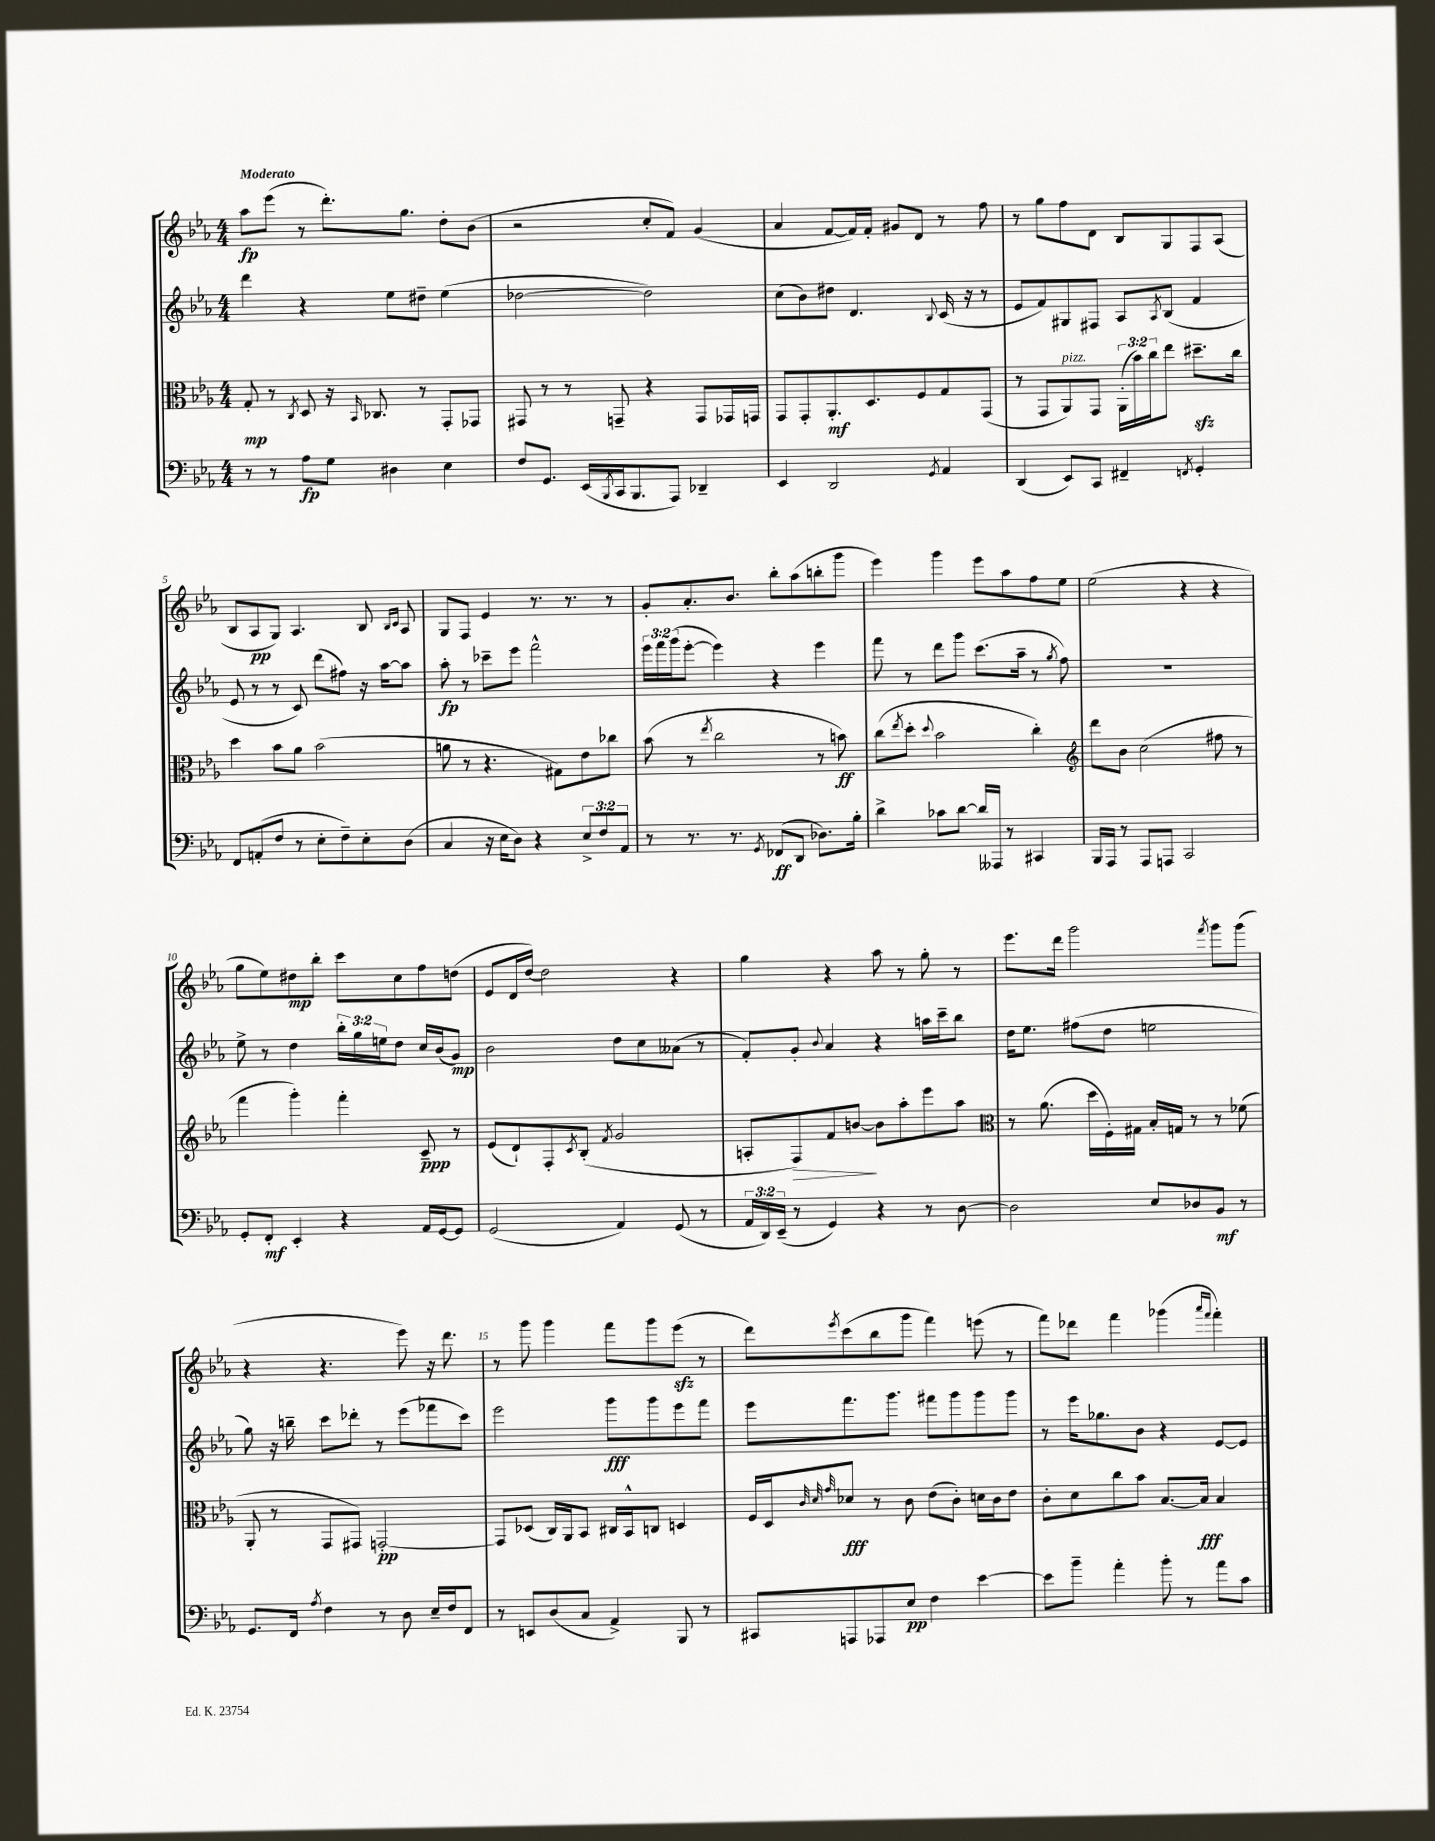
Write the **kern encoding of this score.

**kern	**dynam	**kern	**dynam	**kern	**dynam	**kern	**dynam
*part4	*part4	*part3	*part3	*part2	*part2	*part1	*part1
*staff4	*staff4	*staff3	*staff3	*staff2	*staff2	*staff1	*staff1
*clefF4	*	*clefC3	*	*clefG2	*	*clefG2	*
*k[b-e-a-]	*	*k[b-e-a-]	*	*k[b-e-a-]	*	*k[b-e-a-]	*
*M4/4	*	*M4/4	*	*M4/4	*	*M4/4	*
=1	=1	=1	=1	=1	=1	=1	=1
!	!	!	!	!	!	!LO:TX:a:B:t=Moderato	!
8r	.	8G'/	mp	4ddd\	.	8aa-\L	fp
8r	.	8r	.	.	.	(8eee-\J	.
.	.	8qC/	.	.	.	.	.
8A-\L	fp	8D/	.	4r	.	8r	.
8G\J	.	16r	.	.	.	8.ddd'\L)	.
.	.	16qqBB-/	.	.	.	.	.
.	.	8.C-X/	.	.	.	.	.
4D#X\	.	.	.	8ee-\L	.	.	.
.	.	.	.	.	.	8.gg\J	.
.	.	8r	.	8dd#X~\J	.	.	.
4E-\	.	8GG'/L	.	(4ee-\	.	8dd'\L	.
.	.	8GG-X/J	.	.	.	(8b-\J	.
=2	=2	=2	=2	=2	=2	=2	=2
8F/L	.	8GG#X/	.	[2dd-X\	.	2r	.
8.GG/J	.	8r	.	.	.	.	.
.	.	8r	.	.	.	.	.
(16EE-/LL	.	.	.	.	.	.	.
8qBBB-/	.	.	.	.	.	.	.
16CC/J	.	8GGn~/	.	.	.	.	.
8.BBB-/	.	.	.	.	.	.	.
.	.	4r	.	2dd-\])	.	8cc'/L	.
8AAA-/J)	.	.	.	.	.	8f/J)	.
4DD-X~/	.	8GG/L	.	.	.	(4g/	.
.	.	16GG-X/L	.	.	.	.	.
.	.	16GGn/JJ	.	.	.	.	.
=3	=3	=3	=3	=3	=3	=3	=3
4EE-/	.	8GG/L	.	(8cc\L	.	4a-/	.
.	.	8GG'/	.	8b-\)	.	.	.
2DD/	.	8.AA-'/	mf	8dd#X\J	.	[8f/L	.
.	.	.	.	4.d/	.	16f/L])	.
.	.	8.D/	.	.	.	16f'/JJ	.
.	.	.	.	.	.	8g#X/L	.
.	.	8F/	.	.	.	8d/J	.
8qGG/	.	.	.	8qqB-/	.	.	.
4AA-/	.	8G/	.	(16c/	.	8r	.
.	.	.	.	16r	.	.	.
.	.	(8GG/J	.	8r	.	8ff\	.
=4	=4	=4	=4	=4	=4	=4	=4
(4DD/	.	8r	.	8e-/L	.	8r	.
.	.	8GG/L	.	8f/)	.	8gg\L	.
!	!	!LO:TX:a:i:t=pizz.	!	!	!	!	!
8EE-/L)	.	8AA-/)	.	8G#X/	.	8ff\	.
8CC/J	.	8GG/J	.	8F#X/J	.	8d\J	.
4FF#X~/	.	(24AA-'\LL	.	8A-/L	.	8B-/L	.
.	.	24b-\)	.	.	.	.	.
.	.	24cc\J	.	.	.	.	.
.	.	.	.	8qA-/	.	.	.
.	.	8ee-\J	.	(8B-/J	.	8G/	.
8qFFn/	.	.	.	.	.	.	.
4GG'/	.	8.dd#Xzz~\L	.	4f/	.	8F/	.
.	.	.	.	.	.	(8A-/J	.
.	.	16cc\Jk	.	.	.	.	.
!!LO:LB:g=z
=5	=5	=5	=5	=5	=5	=5	=5
8FF/L	.	4dd\	.	8e-/	.	8B-/L	.
(8AAn'/	.	.	.	8r	.	8A-/	pp
8F/J	.	8b-\L	.	8r	.	8G/J)	.
8r	.	8a-\J	.	8c/)	.	4.A-/	.
8E-'\L	.	(2b-\	.	(8ddd\L	.	.	.
8F~\)	.	.	.	8ff#X\J)	.	.	.
8E-'\	.	.	.	16r	.	8B-/	.
.	.	.	.	[16aa-\KL	.	.	.
.	.	.	.	.	.	16qqB-/LL	.
.	.	.	.	.	.	16qqc/JJ	.
(8D\J	.	.	.	8aa-\J]	.	8A-/	.
=6	=6	=6	=6	=6	=6	=6	=6
4C/	.	8an\	.	8aa-'\	fp	8G/L	.
.	.	8r	.	8r	.	8F/J	.
16r	.	4.r	.	8ccc-X~\L	.	4e-/	.
16E-\KL	.	.	.	.	.	.	.
8D\J)	.	.	.	8eee-\J	.	.	.
4r	.	.	.	2fff^^\	.	8.r	.
.	.	8G#X\L)	.	.	.	.	.
.	.	.	.	.	.	8.r	.
12E-^/L	.	8e-\	.	.	.	.	.
12F/	.	.	.	.	.	.	.
.	.	8cc-X\J	.	.	.	8r	.
12AA-/J	.	.	.	.	.	.	.
=7	=7	=7	=7	=7	=7	=7	=7
8r	.	(8b-\	.	24eee-\LL	.	8g'/L	.
.	.	.	.	24fff\	.	.	.
.	.	.	.	(24ggg\J	.	.	.
8.r	.	8r	.	[8eee-'\J	.	8.a-'/	.
.	.	8qee-/	.	.	.	.	.
.	.	2cc\	.	4eee-\])	.	.	.
8.r	.	.	.	.	.	8.b-/J	.
8qGG/	.	.	.	.	.	.	.
(8FF-X/L	ff	.	.	4r	.	8bb-'\L	.
8DD/J	.	.	.	.	.	(8aa-\	.
8.D-X\L)	.	8r	.	4eee-\	.	8bbn'\	.
.	.	8bn\)	ff	.	.	8ggg\J	.
16B-'\Jk	.	.	.	.	.	.	.
=8	=8	=8	=8	=8	=8	=8	=8
4d^\	.	(8cc\L	.	8fff\	.	4eee-\)	.
.	.	8qee-/	.	.	.	.	.
.	.	8dd'\J	.	8r	.	.	.
.	.	8qqdd/	.	.	.	.	.
8c-X\L	.	2b-\	.	8ddd\L	.	4ggg\	.
[8d\J	.	.	.	8ggg\J	.	.	.
16d/LL]	.	.	.	(8.ccc\L	.	8eee-\L	.
16AAA--X/JJ	.	.	.	.	.	.	.
8r	.	.	.	.	.	8aa-\	.
.	.	.	.	16aa-~\Jk	.	.	.
4CC#X/	.	4cc'\)	.	8r	.	8ff\	.
.	.	.	.	8qgg/	.	.	.
.	.	.	.	8ff\)	.	8ee-\J	.
=9	=9	=9	=9	=9	=9	=9	=9
*	*	*clefG2	*	*	*	*	*
16BBB-/LL	.	8ddd\L	.	1r	.	(2ee-\	.
16AAA-/JJ	.	.	.	.	.	.	.
8r	.	8b-\J	.	.	.	.	.
8AAA-/L	.	(2cc\	.	.	.	.	.
8AAAn/J	.	.	.	.	.	.	.
2CC/	.	.	.	.	.	4r	.
.	.	8ff#X\	.	.	.	4r	.
.	.	8r	.	.	.	.	.
!!LO:LB:g=z
=10	=10	=10	=10	=10	=10	=10	=10
8GG'/L	.	4fff\	.	8ee-^\	.	8gg\L	.
8FF'/J	mf	.	.	8r	.	8ee-\)	.
4EE-'/	.	4ggg'\)	.	4dd\	.	8dd#X\	mp
.	.	.	.	.	.	8bb-'\J	.
4r	.	4fff'\	.	24bb-'\LL	.	8ccc\L	.
.	.	.	.	24gg\	.	.	.
.	.	.	.	24een\J	.	.	.
.	.	.	.	8dd\J	.	8cc\	.
16AA-/LL	.	8c~/	ppp	16cc/LL	.	8ff\	.
[16GG/J	.	.	.	(16b-/J	.	.	.
8GG/J]	.	8r	.	8g/J)	mp	(8ddn\J	.
=11	=11	=11	=11	=11	=11	=11	=11
(2GG/	.	(8e-/L	.	2b-\	.	8e-/L	.
.	.	8d`/)	.	.	.	16d/L	.
.	.	.	.	.	.	[16dd/JJ)	.
.	.	8F'/	.	.	.	2dd\]	.
.	.	8qc/	.	.	.	.	.
.	.	(8B-'/J	.	.	.	.	.
.	.	8qf/	.	.	.	.	.
4AA-/)	.	2g/	.	8dd\L	.	.	.
.	.	.	.	8cc\	.	.	.
(8GG/	.	.	.	(8a--X\J	.	4r	.
8r	.	.	.	8r	.	.	.
=12	=12	=12	=12	=12	=12	=12	=12
24AA-/LL	.	8An'/L	.	8f'/L)	.	4gg\	.
24DD/)	.	.	.	.	.	.	.
(24EE-~/JJ	.	.	.	.	.	.	.
!	!	!	!LO:HP:b	!	!	!	!
8r	.	8F/)	>	8g'/J	.	.	.
.	.	.	.	8qqb-/	.	.	.
4GG/)	.	8f/	.	4a-/	.	4r	.
.	.	[8bn/J	.	.	.	.	.
4r	.	8b\L]	]	4r	.	8aa-\	.
.	.	8aa-'\	.	.	.	8r	.
8r	.	8eee-\	.	16aan\LL	.	8gg'\	.
.	.	.	.	16ccc~\J	.	.	.
[8D\	.	8aa-\J	.	8bb-\J	.	8r	.
=13	=13	=13	=13	=13	=13	=13	=13
*	*	*clefC3	*	*	*	*	*
2D\]	.	8r	.	16dd\KL	.	8.eee-\L	.
.	.	.	.	8.ee-\J	.	.	.
.	.	(8.a-\	.	.	.	.	.
.	.	.	.	.	.	16ddd\Jk	.
.	.	.	.	(8ff#X\L	.	2ggg\	.
.	.	16dd\LL	.	.	.	.	.
.	.	16F'\)	.	8dd\J	.	.	.
.	.	16G#X\JJ	.	.	.	.	.
8E-/L	.	16B-'/LL	.	2een\	.	.	.
.	.	16Gn/JJ	.	.	.	.	.
8D-X/	.	8r	.	.	.	.	.
.	.	.	.	.	.	8qfff/	.
8BB-/J	mf	8r	.	.	.	8ggg\L	.
8r	.	(8f-X\	.	.	.	(8ggg\J	.
!!LO:LB:g=z
=14	=14	=14	=14	=14	=14	=14	=14
8.GG/L	.	8AA-'/	.	8gg\)	.	4r	.
.	.	8r	.	16r	.	.	.
16FF/Jk	.	.	.	16bbn~\	.	.	.
8qA-/	.	.	.	.	.	.	.
4F\	.	8GG/L	.	8ccc\L	.	4.r	.
.	.	8GG#X/J)	.	8ddd-X'\J	.	.	.
8r	.	[2GGn'/	pp	8r	.	.	.
8D\	.	.	.	(8eee-\L	.	8eee-\)	.
16E-~/LL	.	.	.	8fff-X\	.	16r	.
16F/J	.	.	.	.	.	8.ddd\	.
8FF/J	.	.	.	8ccc\J)	.	.	.
=15	=15	=15	=15	=15	=15	=15	=15
8r	.	8GG/L]	.	2eee-\	.	8r	.
8EEn/L	.	(8D-X/J	.	.	.	8ggg\	.
(8D/	.	16C/LL)	.	.	.	4ggg\	.
.	.	16AA-/J	.	.	.	.	.
8C/J	.	8BB-/J	.	.	.	.	.
4AA-^/)	.	16C#X/LL	.	8ggg\L	fff	8fff\L	.
.	.	16BB-^^/J	.	.	.	.	.
.	.	8Cn/J	.	8ggg\	.	8ggg\	.
8BBB-/	.	4Dn/	.	8eee-\	.	(8eee-zz\J	.
8r	.	.	.	8fff\J	.	8r	.
=16	=16	=16	=16	=16	=16	=16	=16
8CC#X/L	.	16F/LL	.	8eee-\L	.	8ddd\L)	.
.	.	16D/J	.	.	.	.	.
.	.	32qqc/	.	.	.	.	.
.	.	32qqd/	.	.	.	.	.
.	.	32qqg/	.	.	.	8qeee-/	.
8AAAn/	.	8d-X/J	fff	8.fff\	.	(8ccc\	.
8AAA-X/	.	8r	.	.	.	8bb-\	.
.	.	.	.	8.ggg\J	.	.	.
8E-/J	pp	8c\	.	.	.	8ggg\J	.
4F\	.	(8e-\L	.	8fff#X\L	.	4fff\)	.
.	.	8c'\J)	.	8ggg\	.	.	.
[4e-\	.	16dn\LL	.	8ggg\	.	(8eeen\	.
.	.	16c\J	.	.	.	.	.
.	.	8e-\J	.	8ggg\J	.	8r	.
=17	=17	=17	=17	=17	=17	=17	=17
8e-\L]	.	8c'\L	.	8r	.	8fff\L)	.
8b-~\J	.	8d\	.	16eee-\KL	.	8ddd-X\J	.
.	.	.	.	8.gg-X\	.	.	.
4a-'\	.	8cc\	.	.	.	4fff\	.
.	.	8b-\J	.	8b-\J	.	.	.
8b-'\	.	[8.B-/L	.	4r	.	(4ggg-X\	.
8r	.	.	.	.	.	.	.
.	.	16B-/Jk]	fff	.	.	.	.
.	.	.	.	.	.	16qqaaa-/LL	.
.	.	.	.	.	.	16qqfff/JJ	.
8a-\L	.	4B-/	.	[8e-/L	.	4fff'\)	.
8c\J	.	.	.	8e-/J]	.	.	.
==	==	==	==	==	==	==	==
*-	*-	*-	*-	*-	*-	*-	*-
